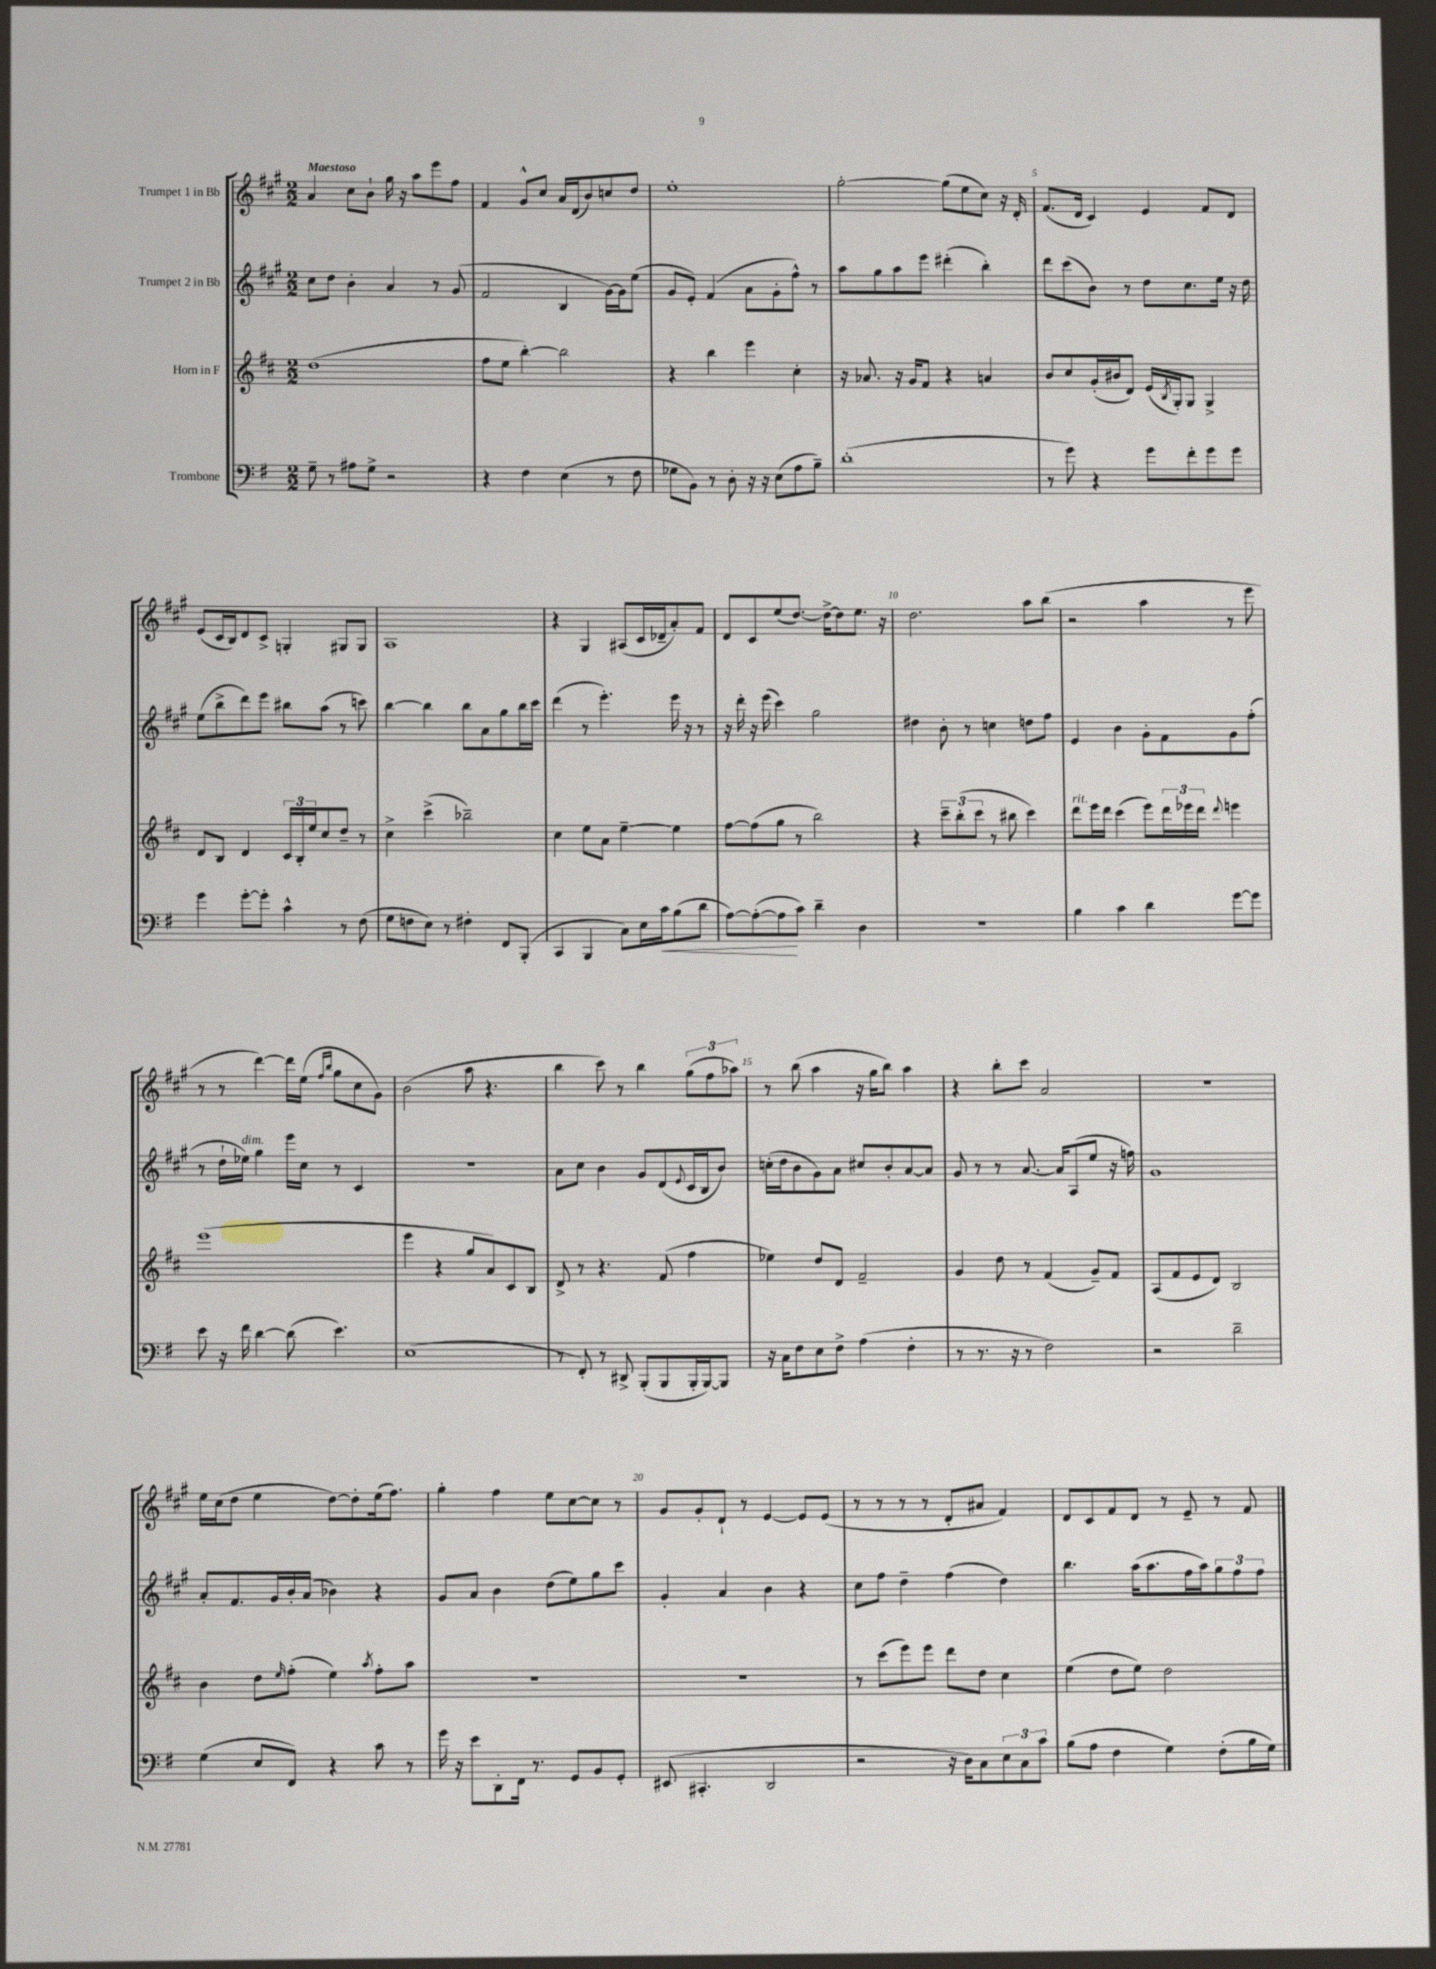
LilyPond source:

<<
\new StaffGroup <<
\new Staff = "s0" \with { instrumentName = "Trumpet 1 in Bb" } {
    \clef treble \key a \major \numericTimeSignature \time 2/2 \tempo "Maestoso"
    a'4 cis''8 b'8-! gis''16 r16 a''8 e'''8 fis''8 |
    fis'4 gis'8-^ cis''8 a'16 d'16( b'8) c''8 d''8 |
    e''1-. |
    gis''2~-. gis''8( e''8 cis''8) r16 d'16-. |
    fis'8.( d'16 cis'4) e'4 fis'8 d'8 |
    e'8( cis'16 b16) d'8 cis'8-> g4-. gis8 gis8 |
    a1 |
    r4 gis4 ais8( cis'16 des'16-- a'8-.) fis'8 |
    d'8 cis'8 e''8( d''8.~) d''16~-> d''8 e''8. r16 |
    d''2. a''8 b''8( |
    r2 a''4 r8 e'''8 |
    r8 r8 d'''4~) d'''16 e''16( \grace { fis''16 b''16 } gis''8 cis''8 gis'8) |
    b'2( a''8 r4. |
    b''4 cis'''8) r8 b''4 \tuplet 3/2 { gis''8( fis''8 aes''8) } |
    r8 b''8( a''4 r16 gis''16 b''8) a''4 |
    r4 b''8-. cis'''8 a'2 |
    R1 |
    e''16 cis''16( d''8 e''4 d''8~) d''8-. e''16( fis''8.) |
    gis''4-. fis''4 e''8 cis''8~ cis''8 r8 |
    gis'8 gis'8-. d'8-! r8 e'4~ e'8 e'8( |
    r8 r8 r8 r8 d'8-. ais'8 fis'4) |
    d'8 cis'8 fis'8 d'8 r8 e'8-- r8 fis'8 \bar "|." |
}
\new Staff = "s1" \with { instrumentName = "Trumpet 2 in Bb" } {
    \clef treble \key a \major \numericTimeSignature \time 2/2
    cis''8 d''8 b'4-. a'4 r8 gis'8( |
    fis'2 b4 gis'16~) gis'16 e''8( |
    gis'8 e'8-.) fis'4( a'8 gis'8-. fis''8-^) r8 |
    a''8 gis''8 a''8 e'''8 dis'''4-.( b''4-.) |
    d'''8 cis'''8( b'8) r8 d''8 cis''8. e''16 r16 d''16 |
    e''8( b''8-> d'''8) e'''8 bis''8 a''8( r8 c'''8) |
    b''4~ b''4 b''8 a'8 gis''8 b''16 cis'''16 |
    d'''4( r8 e'''4.-.) e'''16 r16 r8 |
    r16 d'''16-. r16 e'''16( cis'''4) gis''2 |
    dis''4 b'8-. r8 c''4 d''8 fis''8 |
    e'4 b'4 gis'8-. fis'8 gis'8 fis''8-.( |
    r8 d''16-! ees''16^\markup { \italic "dim." }) gis''4 e'''16 cis''16 r8 cis'4 |
    r1 |
    a'8 cis''8 b'4 gis'8 d'8( \appoggiatura { e'8 } cis'16 b16 b'8) |
    c''16-.( d''16 b'8 gis'8) a'8 cis''8 b'8-. a'8~ a'8 |
    gis'8 r8 r8 a'8.~ a'16 a8( e''8 r16 f''16) |
    gis'1 |
    a'8-. fis'8. gis'16 b'16-. a'16( bes'4) r4 |
    gis'8 a'8 b'4 d''8( e''8) gis''8 cis'''8 |
    gis'4-. a'4 b'4 r4 |
    cis''8 fis''8 d''4-- fis''4( d''4) |
    b''4. a''16( a''8. fis''16 a''16) \tuplet 3/2 { gis''8 fis''8 fis''8 } \bar "|." |
}
\new Staff = "s2" \with { instrumentName = "Horn in F" } {
    \clef treble \key d \major \numericTimeSignature \time 2/2
    d''1( |
    fis''8 e''8 b''4~-.) b''2 |
    r4 b''4 e'''4 cis''4-. |
    r16 aes'8. r16 g'16 fis'8 r4 a'4 |
    b'8 cis''8 g'16-.( bis'16 d'8) e'16( \acciaccatura { b8 } g16-.) g8 g4-> |
    d'8 b8 d'4 \tuplet 3/2 { cis'16 b16-. e''16 } cis''8 d''8-- r8 |
    cis''4-> cis'''4->( bes''2--) |
    cis''4 e''8 a'8 e''4~-- e''4 |
    fis''8~ fis''8( g''8 r8 b''2) |
    r4 \tuplet 3/2 { cis'''8-- b''8-.( cis'''8 } r8 bis''8 cis'''4) |
    d'''8^\markup { \italic "rit." } e'''16 d'''16 cis'''4( e'''8) \tuplet 3/2 { d'''16 ees'''16 d'''16 } \appoggiatura { d'''8 } e'''4 |
    e'''1( |
    e'''4 r4 g''8 a'8) cis'8 b8 |
    d'8-> r8 r4. fis'8( fis''4 |
    ees''4) d''8 d'8 fis'2-- |
    g'4 d''8 r8 fis'4( g'8--) fis'8 |
    a8( fis'8 e'8 d'8) b2 |
    b'4 d''8 \grace { e''16 } fis''8-.( e''4) \acciaccatura { a''8 } fis''8-. a''8 |
    R1 |
    R1 |
    r8 cis'''8( e'''8) e'''8 d'''8 d''8 cis''4 |
    e''4( d''8 e''8) d''2 \bar "|." |
}
\new Staff = "s3" \with { instrumentName = "Trombone" } {
    \clef bass \key g \major \numericTimeSignature \time 2/2
    g8-- r8 ais8 g8-> r2 |
    r4 fis4 e4( r8 fis8 |
    ges8 b,8) r8 d8-. r16 r16 e8( a8 b8--) |
    d'1-.( |
    r8 g'8) r4 g'8 fis'8-. g'8 g'8 |
    g'4 g'8~-. g'8-. c'4-^ r8 fis8( |
    g8 f8 e8) r8 fis4-. fis,8 b,,8-.( |
    c,4 b,,4 c8) e16 c'16\< b8( d'8 |
    a8~) a8~-.( a8\! c'8) d'4-- d4 |
    R1 |
    b4 c'4 d'4 g'8~ g'8 |
    e'8 r16 fis'16 d'4~ d'8( e'4.) |
    e1( |
    r8 fis,8-.) r8 dis,8-> b,,8-.( b,,8 b,,16-. b,,16~) b,,8 |
    r16 c16 fis8 e8 fis8-> a4( fis4-. |
    r8 r8. r16 r8 fis2) |
    r2 d'2-- |
    g4( e8 fis,8) r4 c'8 r8 |
    g'16 r16 e'8 d,8-. fis,16 r8. g,8 b,8 g,8-. |
    eis,8( cis,4.-. d,2 |
    r2 r16 d16) c8 \tuplet 3/2 { e8 c8 c'8 } |
    b8( a8 fis4 g4) fis8-.( b16 g16) \bar "|." |
}
>>
>>
\layout { \context { \Score \override BarNumber.break-visibility = ##(#f #t #t) barNumberVisibility = #(every-nth-bar-number-visible 5) } }
